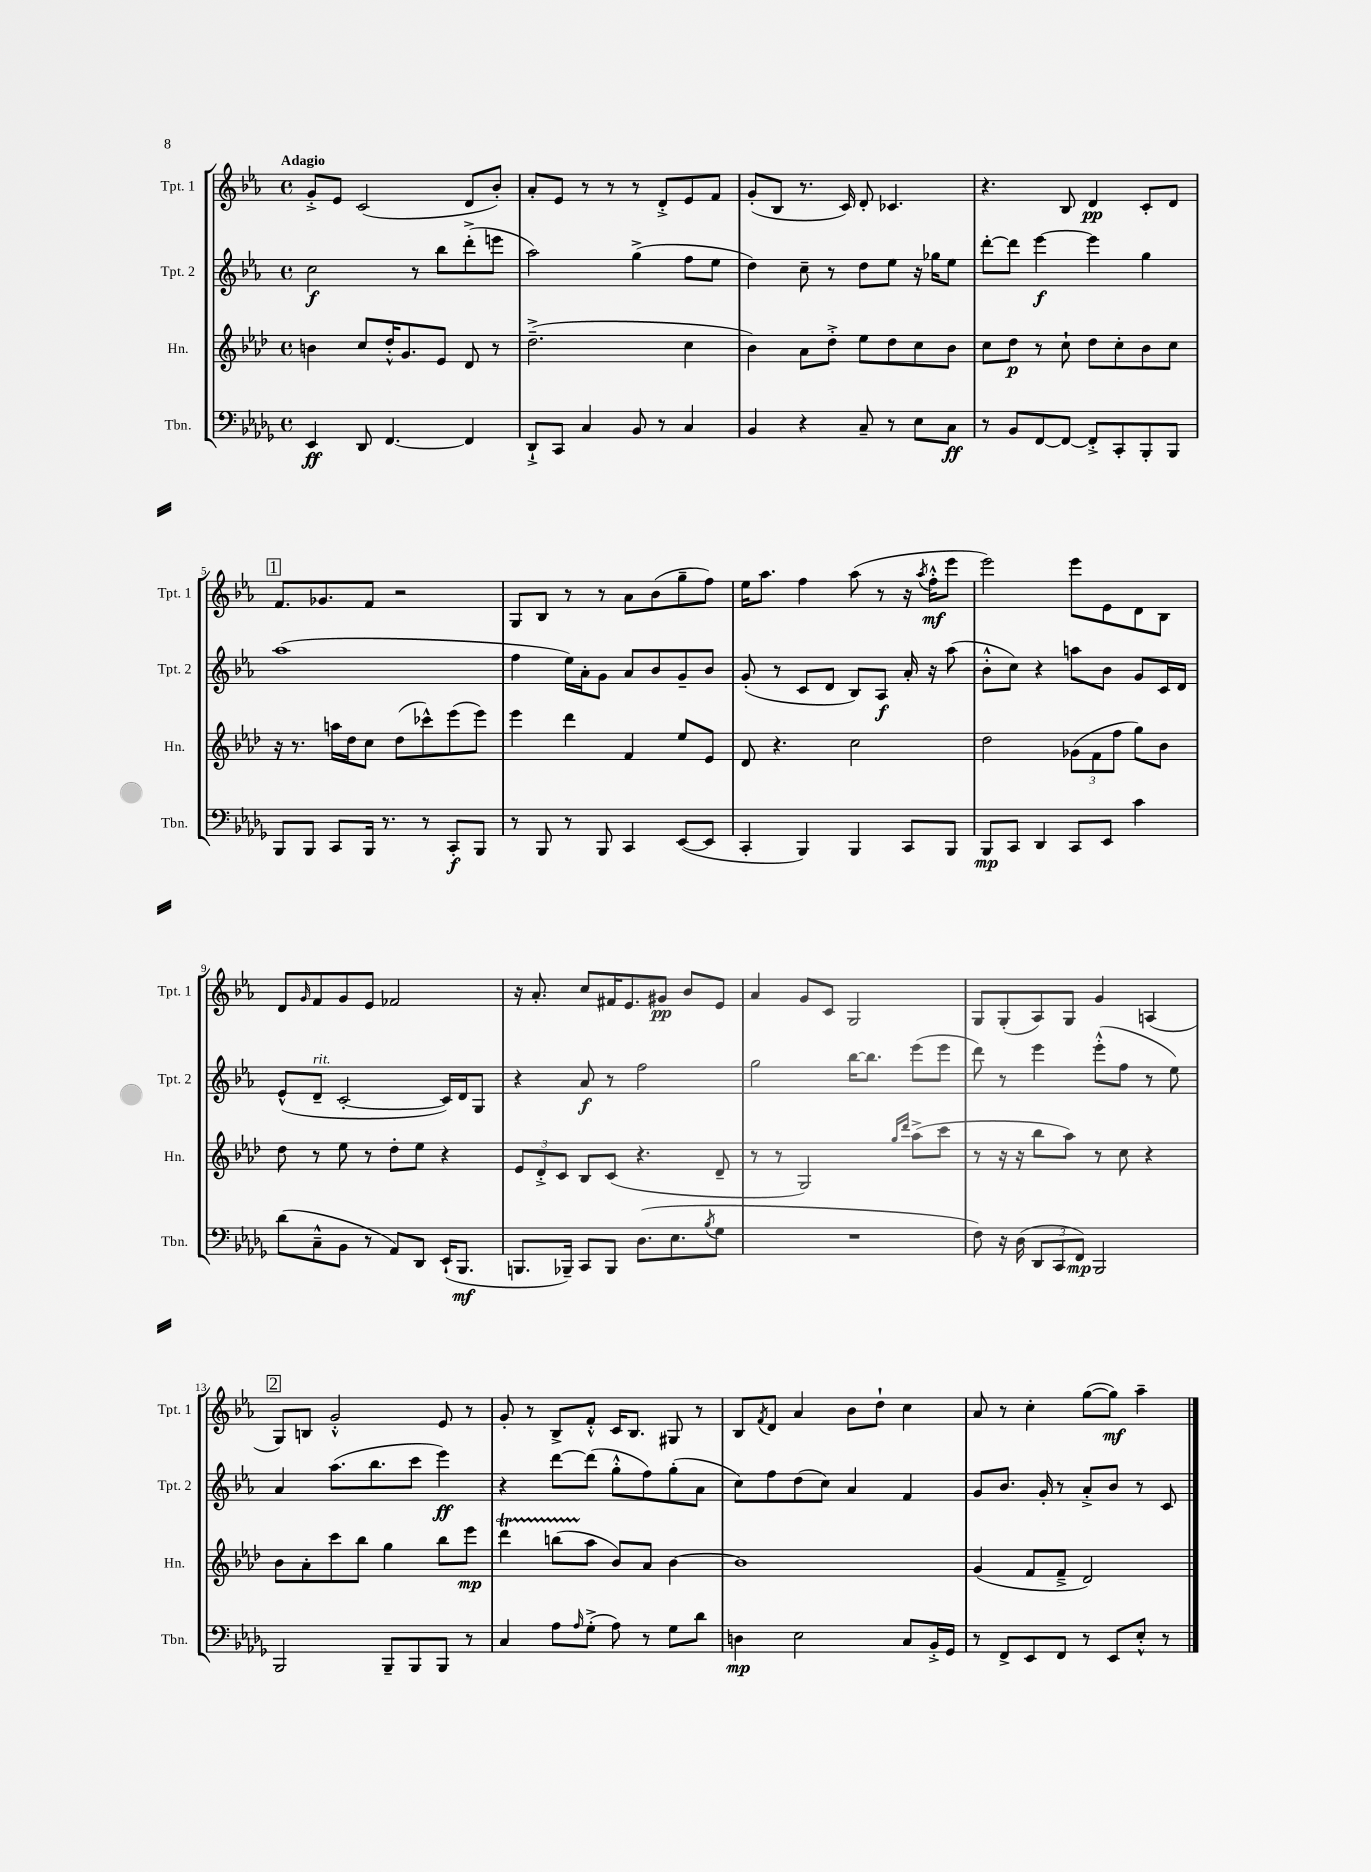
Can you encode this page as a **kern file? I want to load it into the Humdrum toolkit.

**kern	**dynam	**kern	**dynam	**kern	**dynam	**kern	**dynam
*part4	*part4	*part3	*part3	*part2	*part2	*part1	*part1
*staff4	*staff4	*staff3	*staff3	*staff2	*staff2	*staff1	*staff1
*I"Tbn.	*	*I"Hn.	*	*I"Tpt. 2	*	*I"Tpt. 1	*
*I'Tbn.	*	*I'Hn.	*	*I'Tpt. 2	*	*I'Tpt. 1	*
*clefF4	*	*clefG2	*	*clefG2	*	*clefG2	*
*k[b-e-a-d-g-]	*	*k[b-e-a-d-]	*	*k[b-e-a-]	*	*k[b-e-a-]	*
*M4/4	*	*M4/4	*	*M4/4	*	*M4/4	*
*met(c)	*	*met(c)	*	*met(c)	*	*met(c)	*
=1	=1	=1	=1	=1	=1	=1	=1
!	!	!	!	!	!	!LO:TX:a:B:t=Adagio	!
4EE-/	ff	4bn\	.	2cc\	f	8g'^/L	.
.	.	.	.	.	.	8e-/J	.
8DD-/	.	8cc/L	.	.	.	(2c/	.
[4.FF/	.	16dd-'^^/K	.	.	.	.	.
.	.	8.g/	.	.	.	.	.
.	.	.	.	8r	.	.	.
.	.	8e-/J	.	8bb-\L	.	.	.
4FF/]	.	8d-/	.	(8ddd'^\	.	8d/L	.
.	.	8r	.	8eeen\J	.	8b-'/J)	.
=2	=2	=2	=2	=2	=2	=2	=2
8DD-`^/L	.	(2.dd-~^\	.	2aa-\)	.	8a-'/L	.
8CC/J	.	.	.	.	.	8e-/J	.
4C/	.	.	.	.	.	8r	.
.	.	.	.	.	.	8r	.
8BB-/	.	.	.	(4gg^\	.	8r	.
8r	.	.	.	.	.	8d'^/L	.
4C/	.	4cc\	.	8ff\L	.	8e-/	.
.	.	.	.	8ee-\J	.	8f/J	.
=3	=3	=3	=3	=3	=3	=3	=3
4BB-/	.	4b-\)	.	4dd\)	.	(8g'/L	.
.	.	.	.	.	.	8B-/J	.
4r	.	8a-\L	.	8cc~\	.	8.r	.
.	.	8dd-'^\J	.	8r	.	.	.
.	.	.	.	.	.	16c/)	.
8C~/	.	8ee-\L	.	8dd\L	.	8d'/	.
8r	.	8dd-\	.	8ee-\J	.	4.c-X/	.
8E-\L	.	8cc\	.	16r	.	.	.
.	.	.	.	16gg-X\KL	.	.	.
8C\J	ff	8b-\J	.	8ee-\J	.	.	.
=4	=4	=4	=4	=4	=4	=4	=4
8r	.	8cc\L	.	[8ddd'\L	.	4.r	.
8BB-/L	.	8dd-\J	p	8ddd\J]	.	.	.
[8FF/	.	8r	.	[4eee-\	f	.	.
8FF/J_	.	8cc`\	.	.	.	8B-/	.
8FF'^/L]	.	8dd-\L	.	4eee-\]	.	4d/	pp
8CC'/	.	8cc'\	.	.	.	.	.
8BBB-'/	.	8b-\	.	4gg\	.	8c'/L	.
8BBB-/J	.	8cc\J	.	.	.	8d/J	.
!!LO:LB:g=z
!!LO:REH:place=s1:t=1
=5	=5	=5	=5	=5	=5	=5	=5
8BBB-/L	.	16r	.	(1aa-	.	8.f/L	.
.	.	8.r	.	.	.	.	.
8BBB-/J	.	.	.	.	.	.	.
.	.	.	.	.	.	8.g-X/	.
8CC/L	.	16aan\LL	.	.	.	.	.
.	.	16dd-\J	.	.	.	.	.
16BBB-/Jk	.	8cc\J	.	.	.	8f/J	.
8.r	.	.	.	.	.	.	.
.	.	(8dd-\L	.	.	.	2r	.
8r	.	8ccc-X^^\)	.	.	.	.	.
8CC'/L	f	(8eee-\	.	.	.	.	.
8BBB-/J	.	8eee-\J)	.	.	.	.	.
=6	=6	=6	=6	=6	=6	=6	=6
8r	.	4eee-\	.	4ff\	.	8G/L	.
8BBB-/	.	.	.	.	.	8B-/J	.
8r	.	4ddd-\	.	16ee-\LL)	.	8r	.
.	.	.	.	16a-'\J	.	.	.
8BBB-/	.	.	.	8g\J	.	8r	.
4CC/	.	4f/	.	8a-/L	.	8a-\L	.
.	.	.	.	8b-/	.	(8b-\	.
([8EE-/L	.	8ee-/L	.	8g~/	.	8gg~\	.
8EE-/J]	.	8e-/J	.	8b-/J	.	8ff\J)	.
=7	=7	=7	=7	=7	=7	=7	=7
4CC'/	.	8d-/	.	(8g'/	.	16ee-\KL	.
.	.	.	.	.	.	8.aa-\J	.
.	.	4.r	.	8r	.	.	.
4BBB-/)	.	.	.	8c/L	.	4ff\	.
.	.	.	.	8d/J	.	.	.
4BBB-/	.	2cc\	.	8B-/L)	.	(8aa-\	.
.	.	.	.	8A-/J	f	8r	.
8CC/L	.	.	.	16a-'/	.	16r	.
.	.	.	.	.	.	8qaa-/	.
.	.	.	.	16r	.	16ff'^^\KL	mf
8BBB-/J	.	.	.	(8aa-\	.	8eee-\J	.
=8	=8	=8	=8	=8	=8	=8	=8
8BBB-/L	mp	2dd-\	.	8b-'^^\L	.	2eee-\)	.
8CC/J	.	.	.	8cc\J)	.	.	.
4DD-/	.	.	.	4r	.	.	.
8CC/L	.	(12g-X\L	.	8aan\L	.	8eee-\L	.
.	.	12f\	.	.	.	.	.
8EE-/J	.	.	.	8b-\J	.	8e-\	.
.	.	12ff\J	.	.	.	.	.
4c\	.	8gg\L)	.	8g/L	.	8d\	.
.	.	8b-\J	.	16c/L	.	8B-\J	.
.	.	.	.	16d/JJ	.	.	.
!!LO:LB:g=z
=9	=9	=9	=9	=9	=9	=9	=9
(8d-\L	.	8dd-\	.	(8e-^^/L	.	8d/L	.
.	.	.	.	.	.	16qqg/	.
!	!	!	!	!LO:TX:a:i:t=rit.	!	!	!
8C~^^\	.	8r	.	8d~/J	.	8f/	.
8BB-\J	.	8ee-\	.	[2c'/	.	8g/	.
8r	.	8r	.	.	.	8e-/J	.
8AA-/L)	.	8dd-'\L	.	.	.	2f-X/	.
8DD-/J	.	8ee-\J	.	.	.	.	.
(16EE-`/KL	.	4r	.	16c/LL])	.	.	.
8.BBB-/J	mf	.	.	16d/J	.	.	.
.	.	.	.	8G/J	.	.	.
=10	=10	=10	=10	=10	=10	=10	=10
8.BBBn/L	.	12e-/L	.	4r	.	16r	.
.	.	.	.	.	.	8.a-'/	.
.	.	12d-'^/	.	.	.	.	.
.	.	12c/J	.	.	.	.	.
16BBB-X~/Jk)	.	.	.	.	.	.	.
8CC/L	.	8B-/L	.	8a-/	f	8cc/L	.
8BBB-/J	.	(8c/J	.	8r	.	16f#X/K	.
.	.	.	.	.	.	8.e-/	.
(8.D-\L	.	4.r	.	2ff\	.	.	.
.	.	.	.	.	.	8g#X/J	pp
8.E-\	.	.	.	.	.	.	.
.	.	.	.	.	.	8b-/L	.
8qB-/	.	.	.	.	.	.	.
8G-\J	.	8d-~/	.	.	.	8e-/J	.
=11	=11	=11	=11	=11	=11	=11	=11
1r	.	8r	.	2gg\	.	4a-/	.
.	.	8r	.	.	.	.	.
.	.	2G/)	.	.	.	8g/L	.
.	.	.	.	.	.	8c/J	.
.	.	.	.	[16bb-\KL	.	2G/	.
.	.	.	.	8.bb-\J]	.	.	.
.	.	16qqgg/LL	.	.	.	.	.
.	.	16qqddd-/JJ	.	.	.	.	.
.	.	(8aa-^\L	.	(8eee-\L	.	.	.
.	.	8ccc\J	.	8eee-\J	.	.	.
=12	=12	=12	=12	=12	=12	=12	=12
8F\)	.	8r	.	8ddd\)	.	8G/L	.
16r	.	16r	.	8r	.	(8G'/	.
(16D-\	.	16r	.	.	.	.	.
12DD-/L	.	8bb-\L	.	4eee-\	.	8A-/)	.
12CC/	.	.	.	.	.	.	.
.	.	8aa-\J)	.	.	.	8G/J	.
12FF/J)	mp	.	.	.	.	.	.
2BBB-/	.	8r	.	(8eee-'^^\L	.	4g/	.
.	.	8cc\	.	8ff\J	.	.	.
.	.	4r	.	8r	.	(4An/	.
.	.	.	.	8ee-\)	.	.	.
!!LO:LB:g=z
!!LO:REH:place=s1:t=2
=13	=13	=13	=13	=13	=13	=13	=13
2BBB-/	.	8b-\L	.	4a-/	.	8G/L)	.
.	.	8a-'\	.	.	.	8Bn/J	.
.	.	8ccc\	.	(8.aa-\L	.	2g'^^/	.
.	.	8bb-\J	.	.	.	.	.
.	.	.	.	8.bb-\	.	.	.
8BBB-~/L	.	4gg\	.	.	.	.	.
8BBB-/	.	.	.	8ccc\J	.	.	.
8BBB-/J	.	8bb-\L	.	4eee-\)	ff	8e-/	.
8r	.	8eee-\J	mp	.	.	8r	.
=14	=14	=14	=14	=14	=14	=14	=14
4C/	.	4ddd-T\	.	4r	.	8g'/	.
.	.	.	.	.	.	8r	.
8A-\L	.	(8bbnTTT\L	.	[8ddd\L	.	8B-^/L	.
16qqA-/	.	.	.	.	.	.	.
(8G-'^\J	.	8aa-\J	.	(8ddd\J]	.	8f'^^/J	.
8A-\)	.	8b-/L)	.	8gg'^^\L	.	16c/KL	.
.	.	.	.	.	.	8.B-/J	.
8r	.	8a-/J	.	8ff\)	.	.	.
8G-\L	.	[4b-\	.	(8gg'\	.	8G#X/	.
8d-\J	.	.	.	8a-\J	.	8r	.
=15	=15	=15	=15	=15	=15	=15	=15
4Dn\	mp	1b-]	.	8cc\L)	.	8B-/L	.
.	.	.	.	.	.	8qf/	.
.	.	.	.	8ff\	.	8d/J	.
2E-\	.	.	.	(8dd\	.	4a-/	.
.	.	.	.	8cc\J)	.	.	.
.	.	.	.	4a-/	.	8b-\L	.
.	.	.	.	.	.	8dd`\J	.
8C/L	.	.	.	4f/	.	4cc\	.
16BB-'^/L	.	.	.	.	.	.	.
16GG-/JJ	.	.	.	.	.	.	.
=16	=16	=16	=16	=16	=16	=16	=16
8r	.	(4g/	.	8g/L	.	8a-/	.
8FF^/L	.	.	.	8.b-/J	.	8r	.
8EE-/	.	8f/L	.	.	.	4cc'\	.
.	.	.	.	16g'/	.	.	.
8FF/J	.	8f~^/J	.	8r	.	.	.
8r	.	2d-/)	.	8a-'^/L	.	([8gg\L	.
8EE-/L	.	.	.	8b-/J	.	8gg\J])	mf
8E-'^^/J	.	.	.	8r	.	4aa-~\	.
8r	.	.	.	8c/	.	.	.
==	==	==	==	==	==	==	==
*-	*-	*-	*-	*-	*-	*-	*-
